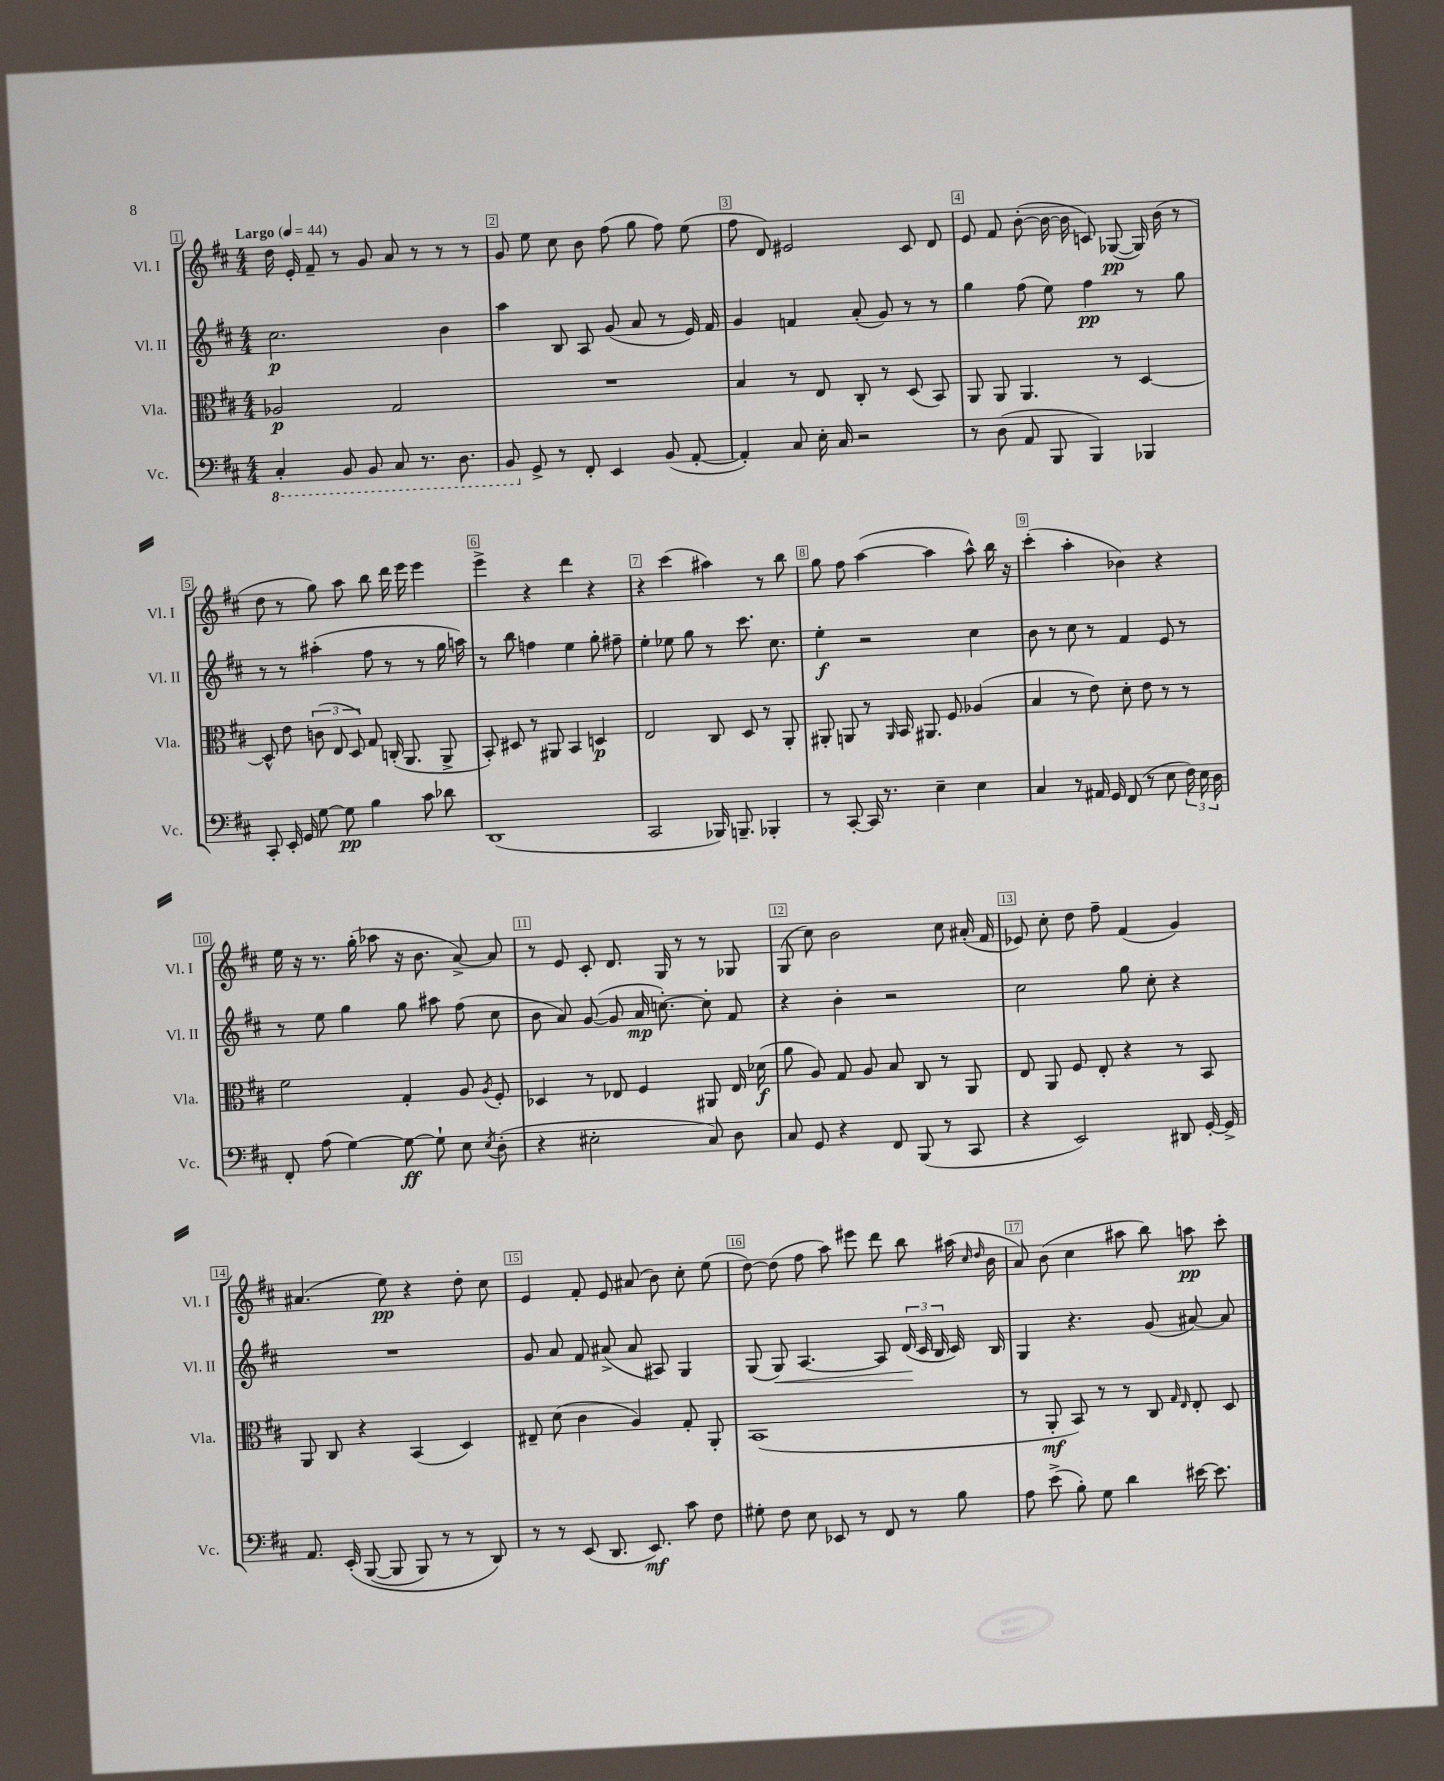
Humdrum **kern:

**kern	**dynam	**kern	**dynam	**kern	**dynam	**kern	**dynam
*part4	*part4	*part3	*part3	*part2	*part2	*part1	*part1
*staff4	*staff4	*staff3	*staff3	*staff2	*staff2	*staff1	*staff1
*I"Vc.	*	*I"Vla.	*	*I"Vl. II	*	*I"Vl. I	*
*I'Vc.	*	*I'Vla.	*	*I'Vl. II	*	*I'Vl. I	*
*clefF4	*	*clefC3	*	*clefG2	*	*clefG2	*
*k[f#c#]	*	*k[f#c#]	*	*k[f#c#]	*	*k[f#c#]	*
*M4/4	*	*M4/4	*	*M4/4	*	*M4/4	*
*MM44	*	*MM44	*	*MM44	*	*MM44	*
*8ba	*	*	*	*	*	*	*
=1	=1	=1	=1	=1	=1	=1	=1
!	!	!	!	!	!	!LO:TX:a:B:t=Largo	!
4CC#'/	.	2A-X/	p	2.cc#\	p	16dd\	.
.	.	.	.	.	.	16e'/	.
.	.	.	.	.	.	8f#~/	.
8BBB/	.	.	.	.	.	8r	.
8BBB/	.	.	.	.	.	8g/	.
8CC#/	.	2G/	.	.	.	8a/	.
8.r	.	.	.	.	.	8r	.
.	.	.	.	4b\	.	8r	.
8.DD\	.	.	.	.	.	.	.
.	.	.	.	.	.	8r	.
=2	=2	=2	=2	=2	=2	=2	=2
8BBB/	.	1r	.	4aa\	.	8g/	.
*X8ba	*	*	*	*	*	*	*
8GG^/	.	.	.	.	.	8ee\	.
8r	.	.	.	8B/	.	8cc#\	.
8FF#'/	.	.	.	8A/	.	8b\	.
4EE/	.	.	.	(8g/	.	(8ff#\	.
.	.	.	.	8a/	.	8gg\	.
(8BB/	.	.	.	8r	.	8ff#\)	.
[8AA'/	.	.	.	16e/)	.	(8ee\	.
.	.	.	.	16f#/	.	.	.
=3	=3	=3	=3	=3	=3	=3	=3
4AA'/])	.	4B/	.	4g/	.	8ff#\	.
.	.	.	.	.	.	8d/)	.
8C#/	.	8r	.	4fn/	.	2e#X/	.
16E'\	.	8E/	.	.	.	.	.
16C#/	.	.	.	.	.	.	.
2r	.	8C#'/	.	(8a'/	.	.	.
.	.	8r	.	8g/)	.	.	.
.	.	(8D/	.	8r	.	8c#/	.
.	.	8BB/)	.	8r	.	8d/	.
=4	=4	=4	=4	=4	=4	=4	=4
8r	.	8AA/	.	4gg\	.	8e/	.
(8D\	.	8AA/	.	.	.	8f#/	.
8AA/	.	4.AA/	.	(8ff#\	.	([8b'\	.
8BBB/	.	.	.	8ee\)	.	16b\_	.
.	.	.	.	.	.	16b\]	.
4BBB/)	.	.	.	4ff#\	pp	8cn/)	.
.	.	8r	.	.	.	([8G-X/	pp
4BBB-X/	.	[4D/	.	8r	.	16G-/])	.
.	.	.	.	.	.	(16b\	.
.	.	.	.	8gg\	.	8r	.
!!LO:LB:g=z
=5	=5	=5	=5	=5	=5	=5	=5
8CC#'/	.	8D^^/]	.	8r	.	8dd\	.
16EE'/	.	8e\	.	8r	.	8r	.
16GG/	.	.	.	.	.	.	.
[8G\	.	(12cn\	.	(4aa#X'\	.	8gg\)	.
.	.	12E/	.	.	.	.	.
8G\]	pp	.	.	.	.	8aa\	.
.	.	12D/)	.	.	.	.	.
4B\	.	8G/	.	8ff#\	.	8bb\	.
.	.	(16Cn'/	.	8r	.	16ddd\	.
.	.	8.AA/	.	.	.	16eee\	.
8c#\	.	.	.	8r	.	4eee\	.
8d-X\	.	8AA^/	.	16gg\	.	.	.
.	.	.	.	16aan\)	.	.	.
=6	=6	=6	=6	=6	=6	=6	=6
(1DD	.	8BB'/)	.	8r	.	4eee^\	.
.	.	8D#X/	.	8bb\	.	.	.
.	.	8r	.	4ffn\	.	4r	.
.	.	8AA#X/	.	.	.	.	.
.	.	4BB/	.	4ee\	.	4ddd\	.
.	.	4Dn/	p	8gg'\	.	4r	.
.	.	.	.	8ff#X~\	.	.	.
=7	=7	=7	=7	=7	=7	=7	=7
2CC#/	.	2E/	.	4ee'\	.	4r	.
.	.	.	.	8ee-X\	.	(4ccc#\	.
.	.	.	.	8gg\	.	.	.
16BBB-X/)	.	8C#/	.	8r	.	4aa#X\)	.
8.BBBn~/	.	.	.	.	.	.	.
.	.	8D/	.	8.ccc#\	.	.	.
4BBB-X'/	.	8r	.	.	.	8r	.
.	.	.	.	8.cc#\	.	.	.
.	.	8AA'/	.	.	.	8bb\	.
=8	=8	=8	=8	=8	=8	=8	=8
8r	.	8AA#X'/	.	4ee'\	f	8gg\	.
[8CC#'/	.	8AAn/	.	.	.	8ff#\	.
16CC#/]	.	8r	.	2r	.	([4aa\	.
8.r	.	.	.	.	.	.	.
.	.	16qqAA/	.	.	.	.	.
.	.	16BB/	.	.	.	.	.
.	.	8.AA#X/	.	.	.	.	.
4E~\	.	.	.	.	.	4aa\]	.
.	.	8F#/	.	.	.	.	.
4E\	.	(4A-X/	.	4cc#\	.	8aa^^\)	.
.	.	.	.	.	.	16bb\	.
.	.	.	.	.	.	16r	.
=9	=9	=9	=9	=9	=9	=9	=9
4C#/	.	4B/	.	8b\	.	(4ccc#'\	.
.	.	.	.	8r	.	.	.
8r	.	8r	.	8cc#\	.	4aa'\	.
16AA#X/	.	8e\)	.	8r	.	.	.
16GG/	.	.	.	.	.	.	.
(8FF#/	.	8d'\	.	4f#/	.	4b-X\)	.
8r	.	8e\	.	.	.	.	.
8E\	.	8r	.	8e/	.	4r	.
24F#\)	.	8r	.	8r	.	.	.
24E\	.	.	.	.	.	.	.
24D\	.	.	.	.	.	.	.
!!LO:LB:g=z
=10	=10	=10	=10	=10	=10	=10	=10
8FF#'/	.	2f#\	.	8r	.	16ee\	.
.	.	.	.	.	.	16r	.
(8A\	.	.	.	8ee\	.	8.r	.
[4G\)	.	.	.	4gg\	.	.	.
.	.	.	.	.	.	(16gg'\	.
.	.	.	.	.	.	8aa-X\	.
8G\_	ff	4G'/	.	8gg\	.	16r	.
.	.	.	.	.	.	8.b\	.
8G`\]	.	.	.	8aa#X\	.	.	.
8E\	.	8A/	.	(8ff#\	.	[8a^/)	.
8qE/	.	8qA/	.	.	.	.	.
(8D'\	.	8F#'/	.	8cc#\	.	8a/]	.
=11	=11	=11	=11	=11	=11	=11	=11
4r	.	4D-X/	.	8b\	.	8r	.
.	.	.	.	8a/)	.	8e/	.
2E#X'\	.	8r	.	([8g/	.	8c#'/	.
.	.	8E-X/	.	8g/]	.	8.d/	.
.	.	4F#/	.	16a/	mp	.	.
.	.	.	.	[8.ccn'\)	.	16G/	.
.	.	.	.	.	.	8r	.
8C#/)	.	8AA#X/	.	8cc'\]	.	8r	.
8D\	.	16E-/	.	8f#/	.	8G-X/	.
.	.	(16d-X\	f	.	.	.	.
=12	=12	=12	=12	=12	=12	=12	=12
8C#/	.	8a\	.	4r	.	(8G/	.
8GG/	.	8A/)	.	.	.	8cc#\)	.
4r	.	8G/	.	4b'\	.	2b\	.
.	.	8A/	.	.	.	.	.
8FF#/	.	8B/	.	2r	.	.	.
(8BBB/	.	8C#/	.	.	.	.	.
8r	.	8r	.	.	.	8cc#\	.
8CC#/	.	8AA/	.	.	.	(16a#X'/	.
.	.	.	.	.	.	16f#/	.
=13	=13	=13	=13	=13	=13	=13	=13
4r	.	8E/	.	2cc#\	.	8e-X/)	.
.	.	8AA/	.	.	.	8cc#'\	.
2EE/)	.	8F#/	.	.	.	8dd\	.
.	.	8E'/	.	.	.	8ff#~\	.
.	.	4r	.	8gg\	.	(4f#/	.
.	.	.	.	8cc#'\	.	.	.
8DD#X/	.	8r	.	4r	.	4g/)	.
[16GG'/	.	8BB/	.	.	.	.	.
16GG^/]	.	.	.	.	.	.	.
!!LO:LB:g=z
=14	=14	=14	=14	=14	=14	=14	=14
8.AA/	.	8AA/	.	1r	.	(4.a#X/	.
.	.	8C#/	.	.	.	.	.
(16EE'/	.	.	.	.	.	.	.
([8BBB/	.	4r	.	.	.	.	.
8BBB/]	.	.	.	.	.	8ee\)	pp
8BBB/)	.	(4BB/	.	.	.	4r	.
8r	.	.	.	.	.	.	.
8r	.	4D/)	.	.	.	8dd'\	.
8DD/)	.	.	.	.	.	8cc#\	.
=15	=15	=15	=15	=15	=15	=15	=15
8r	.	8E#X~/	.	8g/	.	4e/	.
8r	.	(8d\	.	8a/	.	.	.
(8EE/	.	4c#\	.	8f#/	.	8f#'/	.
8.DD/	.	.	.	(8a#X^/	.	8e/	.
.	.	4A/)	.	8a#/	.	(8a#X/	.
8.EE/)	mf	.	.	.	.	.	.
.	.	.	.	8A#X/)	.	8b\)	.
8c#\	.	8G'/	.	4G/	.	8cc#'\	.
8F#\	.	8AA'/	.	.	.	(8ee\	.
=16	=16	=16	=16	=16	=16	=16	=16
8G#X'\	.	(1BB	.	(8G/	.	[8dd\)	.
!	!	!	!	!	!LO:HP:b	!	!
8F#\	.	.	.	8G/)	<	(8dd\]	.
8E\	.	.	.	[4.A/	.	8ff#\	.
8EE-X/	.	.	.	.	.	8aa\)	.
8r	.	.	.	.	.	8eee#X\	.
8FF#/	.	.	.	8A/]	.	8ddd\	.
8r	.	.	.	(24d/	.	8bb\	.
.	.	.	.	24c#/	[	.	.
.	.	.	.	24B/	.	.	.
8B\	.	.	.	16c#/)	.	(16aa#X\	.
.	.	.	.	.	.	16qqcc#/	.
.	.	.	.	.	.	16qqdd/	.
.	.	.	.	16B/	.	16b\	.
=17	=17	=17	=17	=17	=17	=17	=17
8A\	.	8r	.	4G/	.	8a/)	.
(8e^\	.	8AA'/	mf	.	.	(8b\	.
8B'\)	.	8BB/)	.	4.r	.	4cc#\	.
8G\	.	8r	.	.	.	.	.
4d\	.	8r	.	.	.	8aa#X\	.
.	.	8C#/	.	(8g/	.	8bb\)	.
.	.	16qqG/	.	.	.	.	.
.	.	16qqE/	.	.	.	.	.
[16e#X\	.	8E'/	.	[8a#X/)	.	8aan\	pp
8.e#\]	.	.	.	.	.	.	.
.	.	8D/	.	8a#/]	.	8ccc#'\	.
==	==	==	==	==	==	==	==
*-	*-	*-	*-	*-	*-	*-	*-
